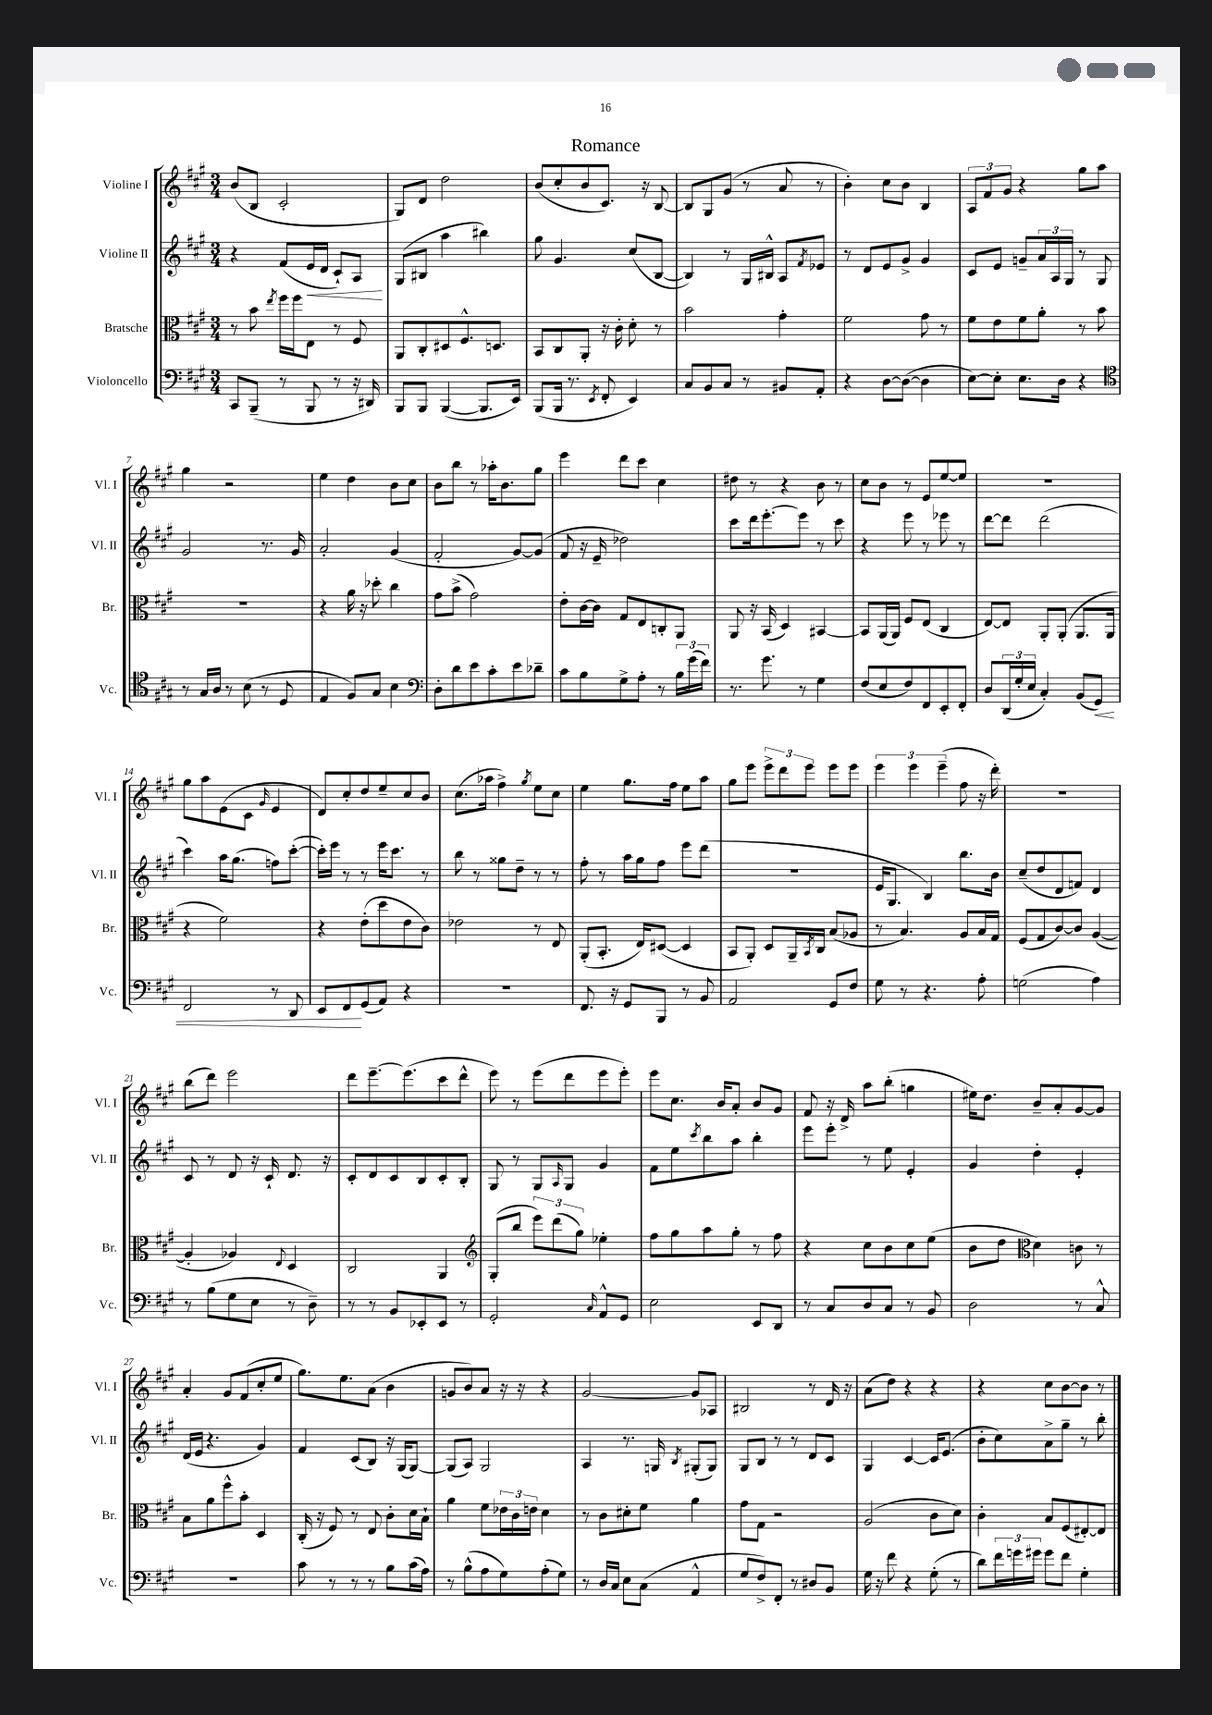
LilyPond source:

\header { title = "Romance" }
<<
\new StaffGroup <<
\new Staff = "s0" \with { instrumentName = "Violine I" shortInstrumentName = "Vl. I" } {
    \clef treble \key a \major \numericTimeSignature \time 3/4
    b'8( b8 cis'2-. |
    gis8) d'8 d''2 |
    b'8( cis''8-. b'8 cis'8.) r16 b8~ |
    b8 gis8 gis'8( r8 a'8 r8 |
    b'4-.) cis''8 b'8 b4 |
    \tuplet 3/2 { a8 fis'8 gis'8 } r4 gis''8 a''8 |
    gis''4 r2 |
    e''4 d''4 b'8 cis''8 |
    b'8 b''8 r8 aes''16-. b'8. gis''8 |
    e'''4 d'''8 cis'''8 cis''4 |
    dis''8 r8 r4 b'8 r8 |
    cis''8 b'8 r8 e'8 e''8~ e''8 |
    R2. |
    gis''8 a''8 e'8( cis'8 \grace { gis'16 } e'4 |
    d'8) cis''8-. d''8 e''8-- cis''8 b'8 |
    cis''8.( aes''16 fis''4->) \acciaccatura { gis''8 } e''8 cis''8 |
    e''4 gis''8. fis''16 e''8 a''8 |
    gis''8 e'''8 \tuplet 3/2 { e'''8-> d'''8 e'''8 } e'''8 e'''8 |
    \tuplet 3/2 { e'''4 e'''4 e'''4--( } fis''8 r16 d'''16-.) |
    R2. |
    b''8( d'''8) e'''2 |
    d'''8 e'''8.~-- e'''8.( cis'''8 d'''8-^ |
    e'''8) r8 e'''8( d'''8 e'''8 e'''8-.) |
    e'''8 cis''8. b'16 a'8-. b'8 gis'8 |
    fis'8 r16 d'16-> a''8 b''8-.( g''4 |
    eis''16) d''8. b'8-- a'8-. gis'8~ gis'8 |
    a'4-. gis'8 fis'8( cis''8-. e''8 |
    gis''8.) e''8. a'8( b'4 |
    g'8 b'8) a'8 r16 r16 r4 |
    gis'2~ gis'8 aes8 |
    bis2 r8 d'16 r16 |
    a'8( d''8) r4 r4 |
    r4 cis''8 b'8~ b'8 r8 \bar "|." |
}
\new Staff = "s1" \with { instrumentName = "Violine II" shortInstrumentName = "Vl. II" } {
    \clef treble \key a \major \numericTimeSignature \time 3/4
    r4 fis'8( e'16\< d'16 cis'8-!) a8\! |
    gis8( bis8 a''4 bis''4) |
    gis''8 gis'4. cis''8( b8~ |
    b4) r8 gis16 bis16-^ a8 \acciaccatura { fis'8 } ees'8 |
    r8 d'8 e'8 gis'8-> gis'4 |
    cis'8 e'8 g'8-- \tuplet 3/2 { a'16 a16 gis16 } r8 gis8 |
    gis'2 r8. gis'16 |
    a'2-. gis'4( |
    fis'2-. gis'8~) gis'8( |
    fis'8 r16 e'16-- des''2) |
    cis'''8 d'''16 e'''8.~-. e'''8 r8 cis'''8 |
    r4 e'''8 r8 ees'''8 r8 |
    d'''8~ d'''8 d'''2( |
    cis'''4) a''16 gis''8.( f''8) cis'''8~-.( |
    cis'''16-.) e'''16 r8 r8 e'''16 cis'''8. r8 |
    b''8 r8 gisis''8 d''8-- r8 r8 |
    fis''8-. r8 a''16 gis''16 fis''8 e'''8 d'''8( |
    r2. |
    e'16 gis8. b4) b''8. b'16 |
    cis''8--( d''8 d'8 f'8) d'4 |
    cis'8 r8 d'8 r16 cis'16-! d'8. r16 |
    cis'8-. d'8 cis'8 b8 cis'8-. b8-. |
    gis8 r8 gis8 \grace { a16 } gis8 gis'4 |
    fis'8 e''8 \acciaccatura { cis'''8 } b''8 a''8 b''4-. |
    e'''8 e'''8-. r8 e''8 e'4-. |
    gis'4 d''4-. e'4-. |
    d'16( e'16 r4. gis'4) |
    fis'4 cis'8( b8) r16 gis16( gis8~) |
    gis8( a8) gis2 |
    a4 r8. g16 \acciaccatura { b8 } gis8-.( gis8) |
    gis8 b8 r8 r8 d'8 cis'8 |
    gis4 cis'4~ cis'16 e'8.( |
    b'8-. cis''8) a'8-> gis''8-- r8 b''8-. \bar "|." |
}
\new Staff = "s2" \with { instrumentName = "Bratsche" shortInstrumentName = "Br." } {
    \clef alto \key a \major \numericTimeSignature \time 3/4
    r8 b'8 \acciaccatura { e''8 } fis''16 fis''16 e8 r8 fis8 |
    a,8 cis8-. dis8 fis8.-^ d8. |
    b,8 cis8 a,8-. r16 cis'16-. d'8-. r8 |
    b'2 gis'4-. |
    fis'2 gis'8 r8 |
    fis'8 e'8 fis'8 a'8-. r8 b'8 |
    R2. |
    r4 a'16 r16 des''8-. cis''4 |
    gis'8 b'8->( gis'2) |
    e'8-. cis'16~ cis'16 gis8 e8 c8-. a,8 |
    a,8 r16 b,16( d4) bis,4~ |
    bis,8 a,16( a,16) fis8 e8( cis4 |
    e8~) e8 a,8-. a,8-.( a,8. a,16 |
    r4 fis'2) |
    r4 e'8-.( d''8 e'8 cis'8) |
    ees'2 r8 e8 |
    a,8-.( b,8.-. e16) dis8~( dis4 |
    b,8 a,8-.) d8 a,16-- \acciaccatura { b,8 } cis16 b8( aes8 |
    r8 b4.) a8 b16 gis16 |
    fis8( gis8 cis'8~) cis'8 a4~( |
    a4-. aes4) \appoggiatura { e8 } d4 |
    cis2 a,4 |
    \clef treble gis8-.( b''8 \tuplet 3/2 { e'''8) d'''8( gis''8) } ees''4-. |
    fis''8 gis''8 a''8 gis''8-. r8 fis''8 |
    r4 cis''8 b'8 cis''8 e''8( |
    b'8 d''8 \clef alto d'4) c'8 r8 |
    b8 a'8 fis''8-^ b'8-. d4 |
    cis16-.( r16 fis8) r8 e8 cis'8-. d'16 b16-! |
    a'4 fis'8 \tuplet 3/2 { ees'16 cis'16 e'16 } d'4 |
    r8 cis'8 dis'8-. fis'8 a'4 |
    gis'8 gis8 r2 |
    a2( cis'8 d'8) |
    cis'4-. b8 fis8( eis8~-.) eis8 \bar "|." |
}
\new Staff = "s3" \with { instrumentName = "Violoncello" shortInstrumentName = "Vc." } {
    \clef bass \key a \major \numericTimeSignature \time 3/4
    cis,8 b,,8--( r8 b,,8 r8 r16 dis,16) |
    b,,8 b,,8 b,,4~( b,,8. e,16) |
    b,,8( b,,16 r8. \acciaccatura { e,8 } fis,8-. e,4) |
    cis8 b,8 cis8 r8 bis,8 a,8-. |
    r4 d8~ d8~( d4 |
    e8~) e8-. e8. d16 r4 |
    \clef tenor r8 gis16 a16 r8 b8( r8 d8 |
    e4 fis8) gis8 b4 |
    \clef bass d8-. d'8 e'8 cis'8-. e'8 des'8-- |
    cis'8 b8 gis8-> a8-. r8 \tuplet 3/2 { b16 gis'16( fis'16) } |
    r8. gis'8. r8 gis4 |
    fis8( e8 fis8) fis,8 e,8-. fis,8-. |
    d8 \tuplet 3/2 { d,16( gis16-. e16 } cis4-.) b,8( gis,8\<) |
    fis,2 r8 d,8 |
    e,8 fis,8\! gis,8( a,8) r4 |
    R2. |
    fis,8. r16 gis,8 b,,8 r8 b,8 |
    a,2 gis,8 fis8 |
    gis8 r8 r4. a8-. |
    g2( a4) |
    r8 b8( gis8 e8 r8 d8--) |
    r8 r8 b,8 ees,8-. ees,8 r8 |
    gis,2-. \grace { cis16 } a,8-^ gis,8 |
    e2 e,8 d,8 |
    r8 cis8 d8 cis8 r8 b,8 |
    d2 r8 cis8-^ |
    R2. |
    cis'8 r8 r8 r8 b8 cis'16( a16) |
    r8 b8-^( a8 gis8) a8-.( gis8) |
    r8 d16 cis16 e8 cis8( a,4-^ |
    gis8 fis8->) fis,8-. r8 dis8 b,8 |
    gis16 r16 fis'8 r4 gis8-.( r8 |
    d'8) \tuplet 3/2 { fis'16 g'16 gis'16 } gis'8 fis'8 gis4-. \bar "|." |
}
>>
>>
